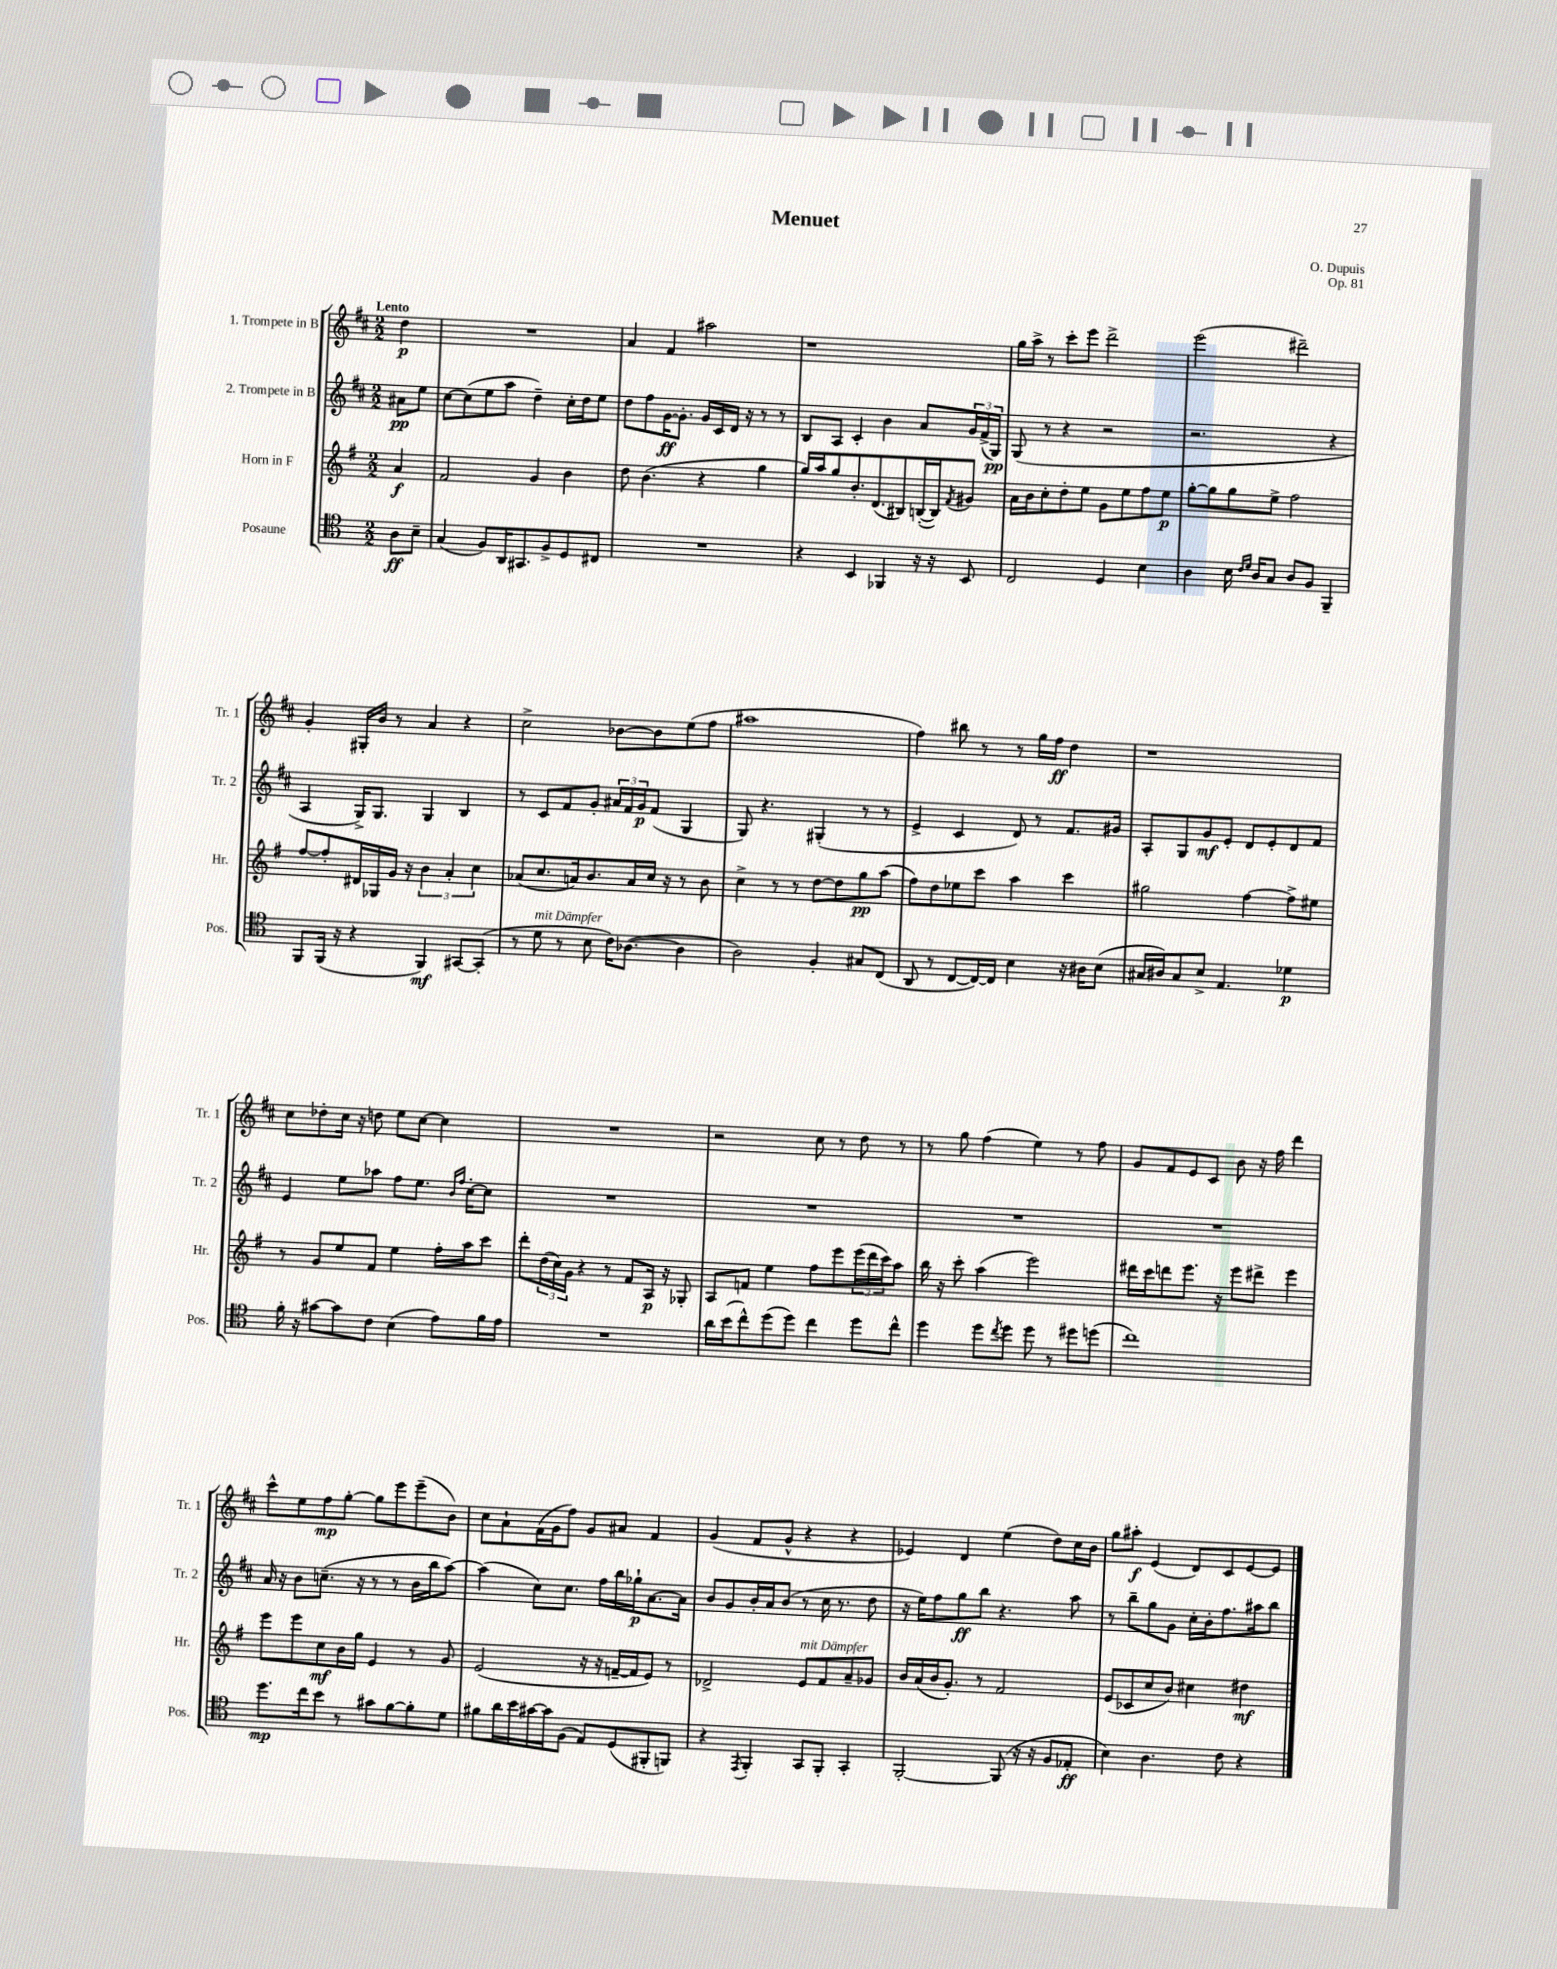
\header { title = "Menuet" composer = "O. Dupuis" opus = "Op. 81" }
<<
\new StaffGroup <<
\new Staff = "s0" \with { instrumentName = "1. Trompete in B" shortInstrumentName = "Tr. 1" } {
    \clef treble \key d \major \numericTimeSignature \time 2/2 \partial 4 \tempo "Lento"
    d''4\p |
    R1 |
    a'4 fis'4 ais''2 |
    r1 |
    g''16 a''16-> r8 cis'''8-. e'''8 d'''2-> |
    e'''2( dis'''2--) |
    g'4-. gis16-. b'16 r8 a'4 r4 |
    cis''2-> bes'8~ bes'8 e''8( fis''8 |
    ais''1 |
    fis''4) bis''8 r8 r8 g''16 fis''16\ff d''4 |
    r1 |
    cis''8 des''8-. cis''16 r16 d''8 e''8 cis''8~ cis''4 |
    R1 |
    r2 cis''8 r8 d''8 r8 |
    r8 g''8 fis''4( e''4) r8 fis''8 |
    g'8 fis'8 e'8 cis'8 b'8 r16 fis''16 d'''4 |
    cis'''8-^ e''8 fis''8\mp g''8~-. g''8 e'''8 e'''8--( b'8) |
    cis''8 a'8-! fis'16( g'16 fis''8) g'8 ais'8 fis'4 |
    g'4( fis'8 g'8-^ r4 r4 |
    ees'4) d'4 e''4( d''8) cis''16 b'16 |
    g''8 ais''8-.\f e'4( d'8) cis'8 e'8~ e'8 \bar "|." |
}
\new Staff = "s1" \with { instrumentName = "2. Trompete in B" shortInstrumentName = "Tr. 2" } {
    \clef treble \key d \major \numericTimeSignature \time 2/2 \partial 4
    ais'8\pp e''8 |
    cis''8~ cis''8( e''8 a''8 d''4--) cis''16-. d''16 e''8 |
    d''8 fis''8 g'16~\ff g'8.-. g'16 cis'16 d'16 r16 r8 r8 |
    b8 a8 cis'4-. b'4 a'8 \tuplet 3/2 { g'16 fis'16->( g16\pp) } |
    g8( r8 r4 r2 |
    r2. r4 |
    a4 g16->) g8. g4 b4 |
    r8 cis'8 fis'8 g'8-. \tuplet 3/2 { ais'16 fis'16 g'16\p } fis'8( g4 |
    g8) r4. gis4-.( r8 r8 |
    e'4-> cis'4 d'8) r8 fis'8. gis'16 |
    a8-. g8 g'8\mf e'8-. d'8 e'8-. d'8 fis'8 |
    e'4 e''8 aes''8 fis''8 e''8. \grace { b'16 fis''16 } cis''16~-. cis''8 |
    R1 |
    R1 |
    R1 |
    R1 |
    a'16 r16 b'8 c''8.--( r16 r8 r8 b'16 b''16 a''8~) |
    a''4( cis''8) cis''8. fis''16 b''16 ges''16-!\p a'8.~ a'16 |
    b'8 g'8 b'16-. a'16 b'8( r8 cis''16 r8. d''8 |
    r16 e''16) fis''8 g''8\ff b''8 r4. a''8 |
    r8 b''8-- g''8 g'8 cis''16-. b'16-. fis''8. ais''16 b''8 \bar "|." |
}
\new Staff = "s2" \with { instrumentName = "Horn in F" shortInstrumentName = "Hr." } {
    \clef treble \key g \major \numericTimeSignature \time 2/2 \partial 4
    a'4\f |
    fis'2 g'4 b'4 |
    d''8 b'4.( r4 g''4 |
    g''16) a''16 g''8 b'8.-. d'8.( bis8) b16~-.( b16) \acciaccatura { fis'8 } gis'8 |
    a'16 b'16 c''8-. d''8-. e''8 g'8 e''8 fis''8 e''8\p |
    g''8~-. g''8 g''8 e''8-> fis''2 |
    fis''8~ fis''8-. dis'16 ges16 g'16 r16 \tuplet 3/2 { b'4 a'4-. c''4 } |
    aes'8( c''8. a'16) b'8. a'16 c''16 r16 r8 b'8 |
    c''4-> r8 r8 d''8~ d''8 g''8\pp a''8( |
    fis''8) d''8 ees''8 c'''8 a''4 c'''4 |
    gis''2 fis''4~ fis''8-> eis''8 |
    r8 g'8 e''8 fis'8 e''4 fis''16-. a''16 c'''8 |
    d'''8-. \tuplet 3/2 { d''16( c''16) g'16 } r4 r8 fis'8 a16\p r16 ges8-. |
    a8 f'8 e''4 fis''8 e'''8 \tuplet 3/2 { e'''16( d'''16 c'''16) } a''8 |
    b''16 r16 c'''8-. a''4( e'''2) |
    dis'''16 c'''16 d'''8 e'''8. r16 e'''8 dis'''8-> e'''4 |
    e'''8 e'''8 c''8\mf b'16 g''16 e'4 r8 g'8 |
    e'2( r16 r16 f'16~-- f'16 e'8) r8 |
    des'2-> e'8^\markup { \italic "mit Dämpfer" } fis'8 a'8-- ges'8 |
    b'16 a'16( b'16 g'8.-.) r8 fis'2 |
    e'8( ces'8 c''8 b'8) cis''4 dis''4\mf \bar "|." |
}
\new Staff = "s3" \with { instrumentName = "Posaune" shortInstrumentName = "Pos." } {
    \clef tenor \key c \major \numericTimeSignature \time 2/2 \partial 4
    a8\ff b8-- |
    g4( f8) a,16 gis,8. f8-> d8 cis8 |
    R1 |
    r4 b,4 fes,4 r16 r16 b,8 |
    c2 d4 b4 |
    a4 b16 \grace { c'16 d'16 } a16 g8 a8 f8 f,4-- |
    f,8 f,16( r16 r4 f,4\mf) gis,8~ gis,8-.( |
    r8 d'8^\markup { \italic "mit Dämpfer" } r8 b8 c'16) aes8.~( aes4 |
    a2) f4-. gis8 c8( |
    a,8 r8 c8~ c16~) c16 b4 r16 ais16 b8( |
    gis16 ais16) gis8 b8-> e4. des'4\p |
    f'16-. r16 gis'8~ gis'8 c'8 b4( e'8) f'16 e'16 |
    R1 |
    a'16 b'16( c''8-^) d''8( d''8) c''4 d''8 c''8-^ |
    d''4 d''8 \acciaccatura { c''8 } d''8 d''8 r8 dis''8 d''8( |
    c''1) |
    d''8.\mp c''16 b'8 r8 gis'8 f'8~ f'8-. d'8 |
    fis'8 a'16 b'16 gis'16~ gis'16 f8( e8) d8( fis,8-. f,8) |
    r4 \acciaccatura { e,8 } f,4-. g,8 f,8-. g,4-. |
    f,2~-. f,8( r16 r16 f8 ees8-.\ff |
    b4) a4. c'8 r4 \bar "|." |
}
>>
>>
\layout { \context { \Score \remove "Bar_number_engraver" } }
